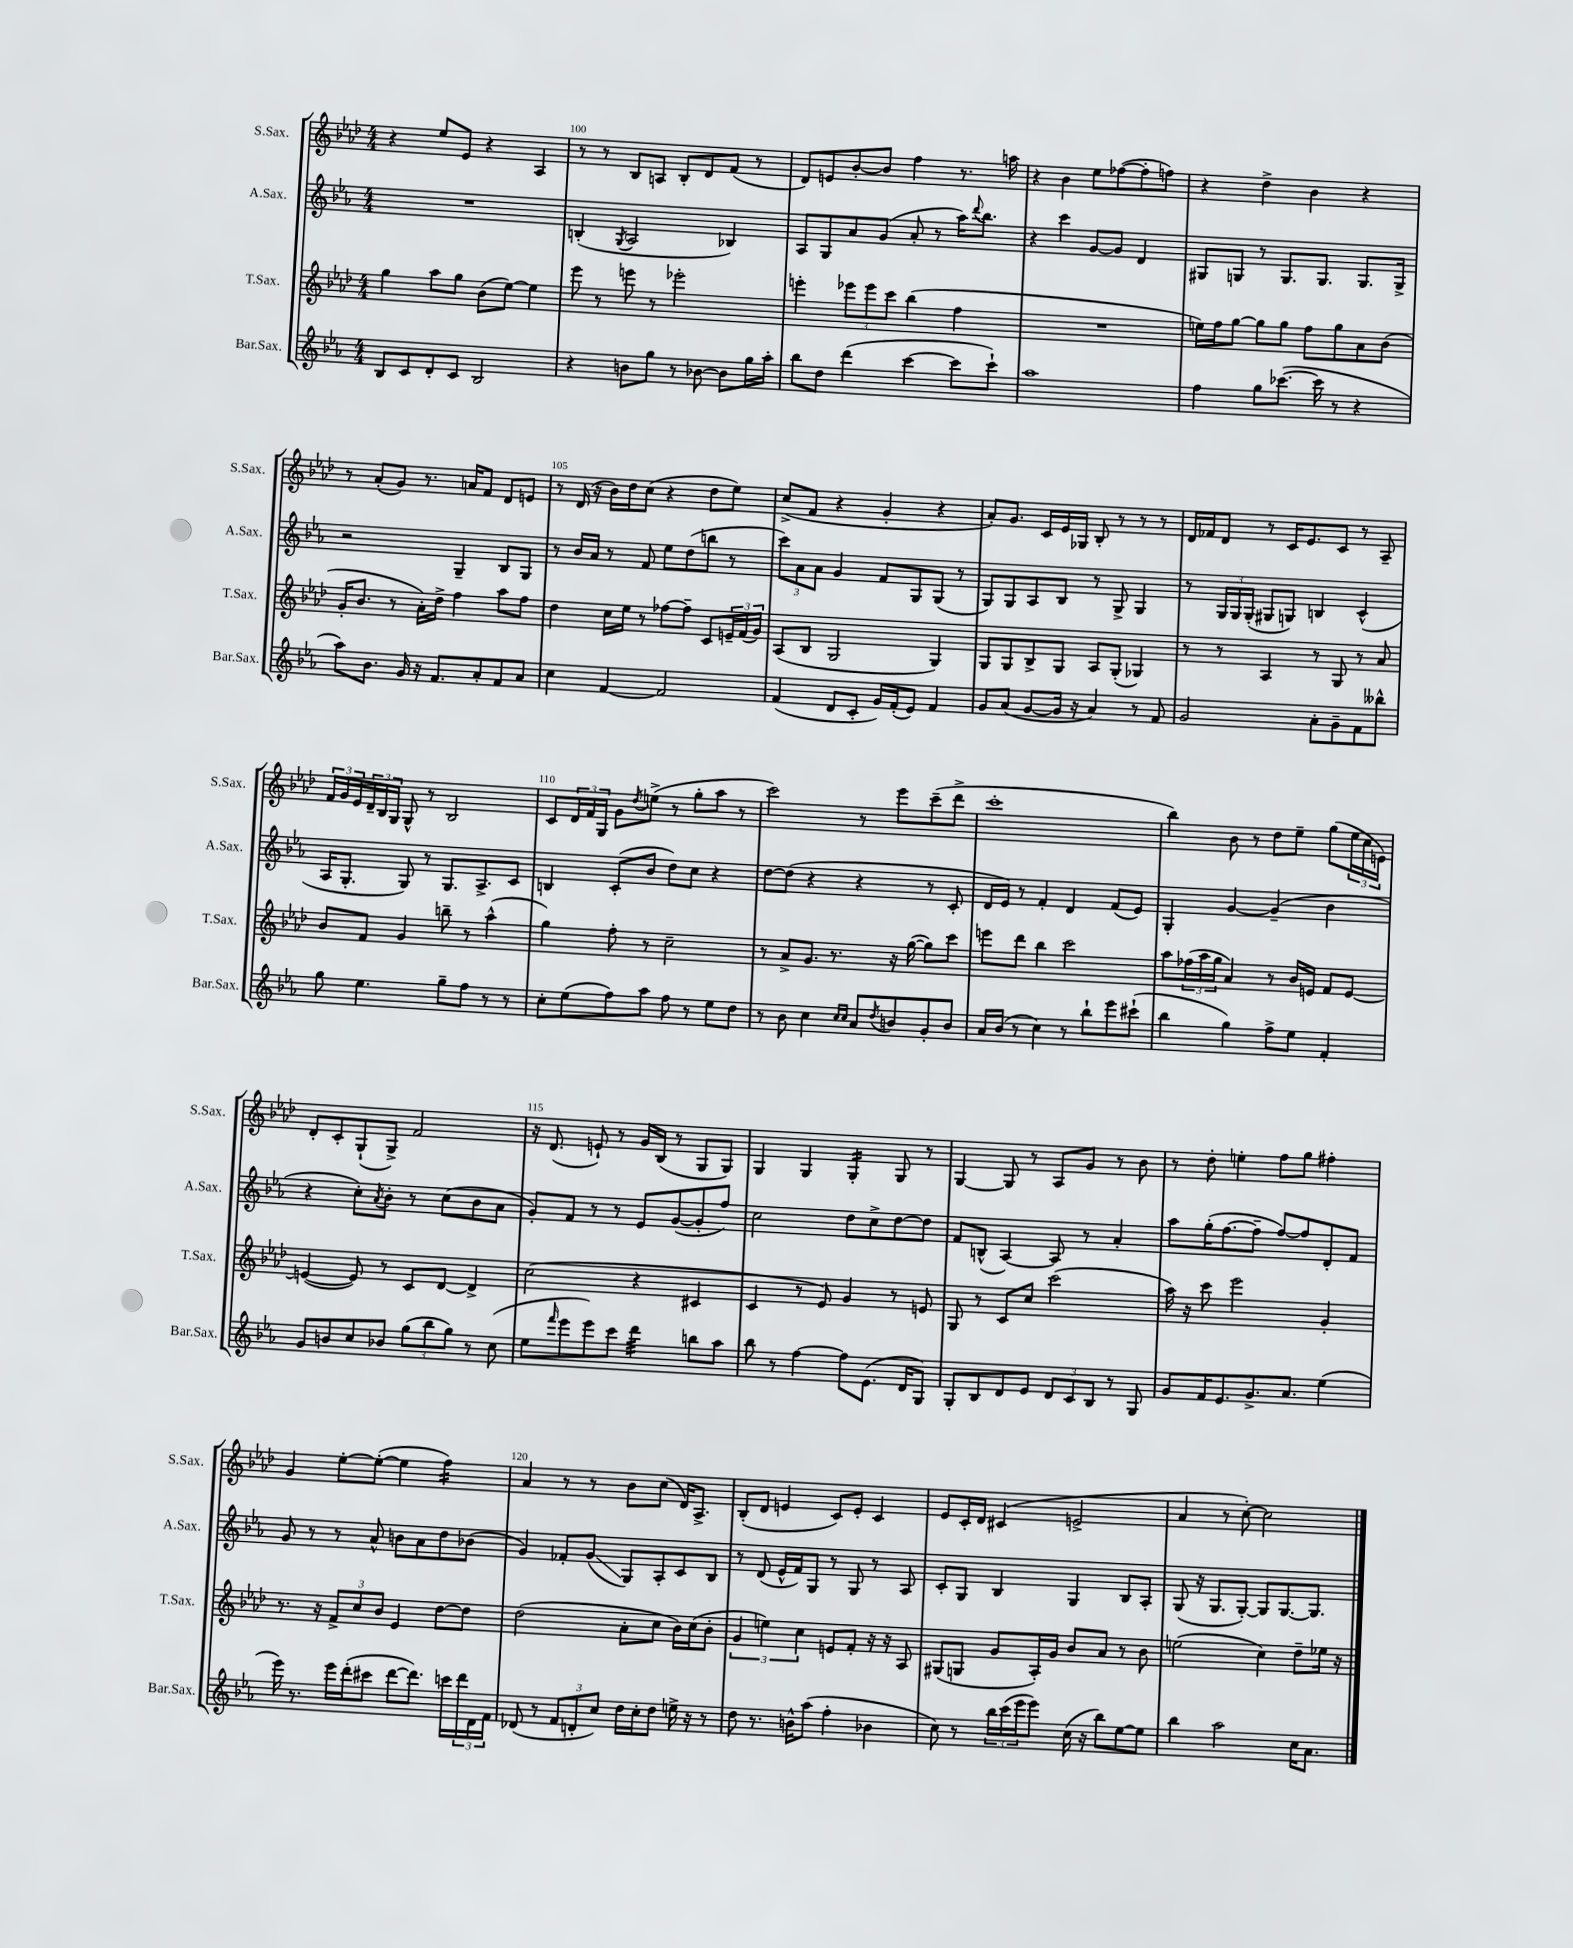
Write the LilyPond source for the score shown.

<<
\new StaffGroup <<
\new Staff = "s0" \with { instrumentName = "S.Sax." shortInstrumentName = "S.Sax." } {
    \clef treble \key aes \major \numericTimeSignature \time 4/4
    r4 ees''8 ees'8 r4 aes4 |
    r8 r8 bes8 a8 bes8-. des'8 f'8( r8 |
    des'8) e'8 bes'8~-. bes'8 f''4 r8. a''16 |
    r4 bes'4 ees''8 fes''8~( fes''8-. f''8) |
    r4 des''4-> bes'4 r4 |
    r8 aes'8-.( g'8) r8. a'16 f'8 des'8 e'8 |
    r8 des'16( r16 bes'16) des''16 c''8( r4 des''8 ees''8) |
    c''8->( f'8 r4 g'4-. r4 |
    aes'8-.) g'8. c'16 ees'16 ges16 bes8-. r8 r8 r8 |
    des'16 fes'16 des'8 r8 c'16 ees'8. c'8 r8 aes8-- |
    \tuplet 3/2 { f'16 g'16 ees'16 } \tuplet 3/2 { des'16-- bes16 g16 } g8-^ r8 bes2 |
    c'8 \tuplet 3/2 { des'16 f'16 g16 } g'8 \acciaccatura { des''8 } e''8->( r8 g''8-. aes''8 r8 |
    c'''2) r8 ees'''8 c'''8--( des'''8-> |
    c'''1-. |
    bes''4) bes'8 r8 des''8 ees''8-- g''8( \tuplet 3/2 { ees''16 c''16 e'16) } |
    des'8-. c'8-. g8-!( g8->) f'2 |
    r16 des'8.( e'8-!) r8 g'16 bes16( r8 g8 g8) |
    g4 g4 g4:16-. g8 r8 |
    g4~ g8 r8 aes8 g'8 r8 bes'8 |
    r8 des''8-. e''4-. f''8 g''8 fis''4-. |
    g'4 ees''8~-. ees''8~-.( ees''4 f''4:16) |
    aes'4 r8 r8 bes'8 c''8( des'16) aes8.-> |
    bes8-.( des'8 e'4 c'8) e'8-. c'4 |
    ees'8 c'16-. des'16 cis'4( e'2-> |
    aes'4 r8 c''8~-.) c''2 \bar "|." |
}
\new Staff = "s1" \with { instrumentName = "A.Sax." shortInstrumentName = "A.Sax." } {
    \clef treble \key ees \major \numericTimeSignature \time 4/4
    R1 |
    b4-.( \acciaccatura { g8 } aes2 bes4) |
    aes8 g8 aes'8 g'8( aes'8-. r8 aes''16) \appoggiatura { d'''8 } bes''8. |
    r4 c'''4 g'8~ g'8 d'4 |
    gis8 g8 r8 g8. g8. g8. g16-> |
    r2 g4-- bes8 g8 |
    r8 bes'16 aes'16 r8 f'8 ees''8 d''8( b''8 r8 |
    \tuplet 3/2 { c'''8) aes'8 aes'8 } g'4 f'8 g8 g8( r8 |
    g8) g8 aes8 bes8 r8 g8-> g4 |
    r8 \tuplet 3/2 { g16 g16 g16-.( } gis8 g8) b4 c'4-^( |
    aes16 g8.-. g8) r8 g8. aes8.-> c'8 |
    b4 c'8-.( bes'8 d''8) c''8 r4 |
    d''8~ d''8( r4 r4 r8 c'8-. |
    d'16 ees'16) r8 f'4-. d'4 f'8( ees'8) |
    g4-. g'4~ g'4--( bes'4 |
    r4 c''8-.) \acciaccatura { aes'8 } bes'8-. r8 c''8( bes'8 aes'8 |
    g'8-.) f'8 r8 r8 ees'8 g'8~( g'8-. f''8) |
    c''2 d''8 c''8-> d''8~ d''8 |
    f'8 b8-^( aes4~) aes8 r8 aes'4-. |
    aes''8 g''16-.( f''8.~ f''8-- f''8~) f''8 d'8-. f'8 |
    g'8 r8 r8 aes'8-^ b'8 aes'8 d''8 bes'8( |
    g'4) fes'8-. g'8\glissando( g8) aes8-. c'8 bes8 |
    r8 d'8( ees'16-^ f'16) g8 r8 g8 r8 aes8 |
    c'8-. g8 bes4 g4 bes8 aes8-. |
    g8( r16 g8. g8~-.) g8 g8.~ g8. \bar "|." |
}
\new Staff = "s2" \with { instrumentName = "T.Sax." shortInstrumentName = "T.Sax." } {
    \clef treble \key aes \major \numericTimeSignature \time 4/4
    g''4 aes''8 g''8 bes'8( ees''8~) ees''4 |
    ees'''8 r8 e'''8 r8 ees'''2-. |
    e'''4-. \tuplet 3/2 { ees'''8 ees'''8 c'''8 } bes''4( f''4 |
    R1 |
    e''16) f''16 g''8~ g''8 g''8 f''8 g''8 aes'8 bes'8( |
    g'16-. bes'8. r8 aes'16-.) des''16-> f''4 aes''8 f''8 |
    des''4 c''16 ees''16 r8 fes''8~ fes''8-- c'8 \tuplet 3/2 { e'16-- f'16( g'16) } |
    aes8( bes8 g2 g4) |
    g8 g8 bes8-> g8 aes8 g8-.( ges4) |
    r8 r8 aes4 r8 g8 r8 aes'8 |
    bes'8 f'8 g'4 b''8-- r8 aes''4-^( |
    g''4) f''8-. r8 c''2-- |
    r8 aes'8-> g'8. r8. r16 g''16~( g''8) c'''8 |
    e'''8 des'''8 bes''4 c'''2 |
    aes''8 \tuplet 3/2 { fes''16( aes''16 g''16 } aes'4) r8 bes'16 e'16 f'8 e'8~ |
    e'4~( e'8) r8 c'8 des'8~ des'4-> |
    c''2( r4 cis'4 |
    c'4 r8 ees'8) g'4 r8 e'8 |
    g8 r8 c'8 c''8 c'''2( |
    aes''16) r16 c'''8 ees'''2 g'4-. |
    r8. r16 \tuplet 3/2 { f'8-> c''8 bes'8 } ees'4 des''8~ des''8 |
    des''2( aes'8-. c''8 bes'16) c''16( bes'8-. |
    \tuplet 3/2 { g'4 e''4) c''4 } e'8 f'8-. r16 r16 aes8 |
    gis8( g8 g'8 aes16-.) g'16 bes'8 aes'8 r8 bes'8 |
    e''2( c''4) des''8-- ees''16 r16 \bar "|." |
}
\new Staff = "s3" \with { instrumentName = "Bar.Sax." shortInstrumentName = "Bar.Sax." } {
    \clef treble \key ees \major \numericTimeSignature \time 4/4
    bes8 c'8 d'8-. c'8 bes2 |
    r4 b'8 g''8 r8 bes'8~ bes'8 g''16 aes''16-. |
    bes''8 d''8 d'''4( c'''4~ c'''8 c'''8-!) |
    aes''1 |
    f''4 g''8 ces'''8.~( ces'''16 r8 r4 |
    aes''8) bes'8. g'16 r16 f'8. aes'8-. f'8 aes'8 |
    c''4 f'4~ f'2 |
    f'4( d'8 c'8-. g'16) f'16-.( ees'8) f'4 |
    g'8 aes'8( g'8~ g'16 r16 aes'4) r8 f'8 |
    g'2 aes'8-. g'8-- f'8 beses''8-^ |
    g''8 ees''4. g''8-- f''8 r8 r8 |
    c''8-. ees''8( f''8) aes''8 f''8 r8 ees''8 d''8 |
    r8 bes'8 c''4 \grace { c''16 c''16 } aes'8 \acciaccatura { d''8 } b'8 g'8-. b'8 |
    aes'16 bes'16( r8 c''4) r8 bes''8-! ees'''8 cis'''8-!( |
    bes''4 g''4) f''8-> ees''8 f'4-. |
    g'8 b'8 c''8 bes'8 \tuplet 3/2 { g''8( bes''8 g''8) } r8 c''8( |
    ees''8 \grace { f'''16 } ees'''8 ees'''8) c'''8 d'''4:32 b''8 aes''8 |
    bes''8 r8 f''4~ f''8 ees'8.( d'16 g8) |
    g8-. bes8 d'8 ees'8 \tuplet 3/2 { d'8 c'8 bes8 } r8 g8 |
    g'8 f'16 ees'8. g'8.-> aes'8. ees''4( |
    ees'''16) r8. ees'''16 d'''16-.( cis'''8 d'''8~ d'''8.) c'''16 \tuplet 3/2 { d'''16 d'16 f'16 } |
    des'8( r8 \tuplet 3/2 { f'8 d'8-. c''8) } d''16 c''16-. d''8 e''16-> r16 r8 |
    d''8 r8. b'16-^ aes''8( f''4-. bes'4 |
    c''8) r8 \tuplet 3/2 { bes''16 c'''16( ees'''16 } ees'''8) c''16( r16 bes''8) ees''8~ ees''8 |
    bes''4 aes''2 c''16 aes'8. \bar "|." |
}
>>
>>
\layout { \context { \Score currentBarNumber = #99 \override BarNumber.break-visibility = ##(#f #t #t) barNumberVisibility = #(every-nth-bar-number-visible 5) } }
